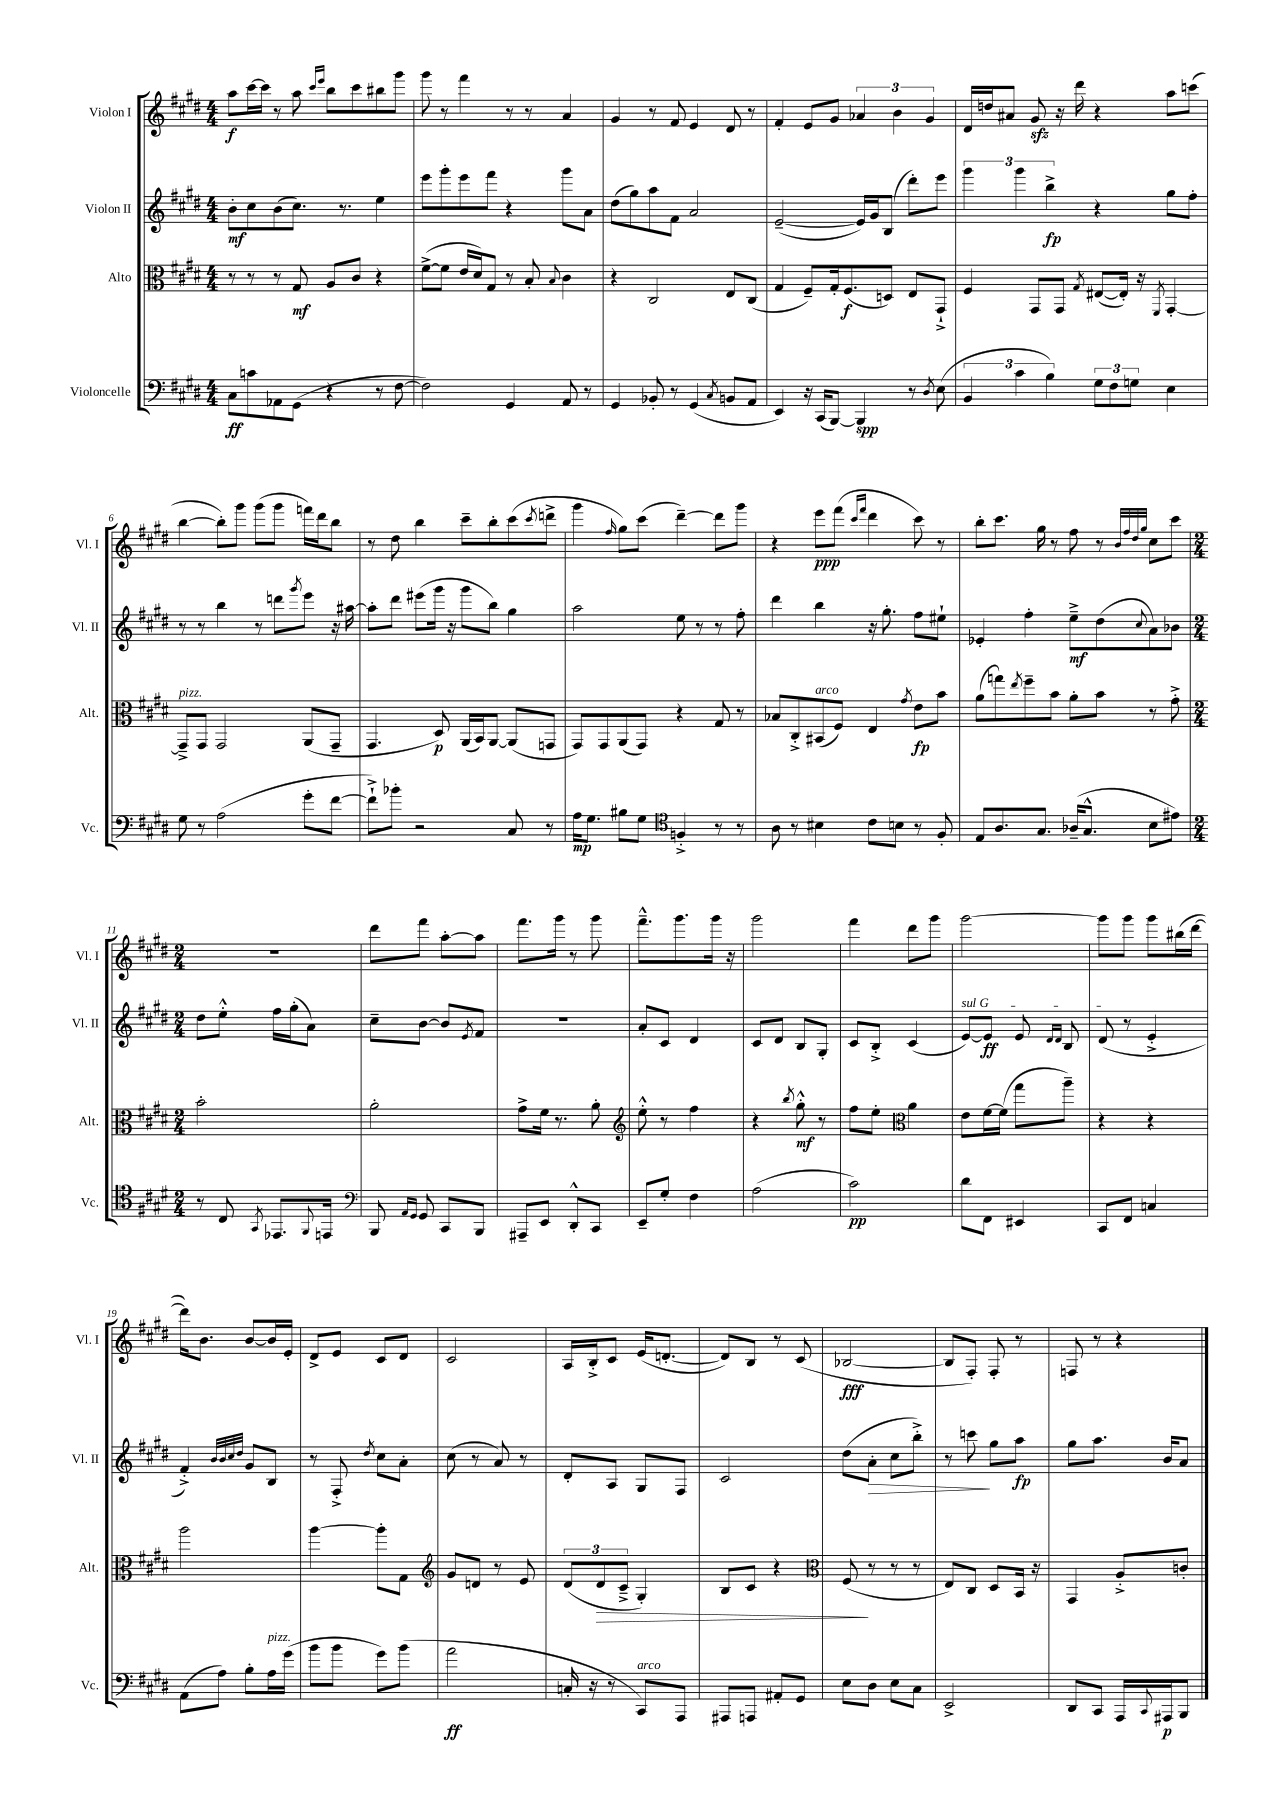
<<
\new StaffGroup <<
\new Staff = "s0" \with { instrumentName = "Violon I" shortInstrumentName = "Vl. I" } {
    \clef treble \key e \major \numericTimeSignature \time 4/4
    a''8\f cis'''16~ cis'''16 r8 a''8 \grace { cis'''16 e'''16 } b''8 cis'''8 bis''8 gis'''8 |
    gis'''8 r8 fis'''4 r8 r8 a'4 |
    gis'4 r8 fis'8 e'4 dis'8 r8 |
    fis'4-. e'8 gis'8 \tuplet 3/2 { aes'4 b'4 gis'4 } |
    dis'16 d''16 ais'8 gis'8\sfz r16 dis'''16 r4 a''8 c'''8( |
    b''4~ b''8-.) gis'''8 gis'''8( gis'''8 f'''16) dis'''16 b''8 |
    r8 dis''8 b''4 cis'''8-- b''8-. cis'''8( \acciaccatura { cis'''8 } d'''8-> |
    gis'''4 \grace { fis''16 } gis''8) cis'''8( dis'''4~--) dis'''8 gis'''8 |
    r4 e'''8\ppp fis'''8( \grace { cis'''16 fis'''16 } dis'''4 cis'''8) r8 |
    b''8-. cis'''8. gis''16 r8 fis''8 r8 \grace { b'32 fis''32 dis''32 gis''32 } cis''8 cis'''8 |
    \numericTimeSignature \time 2/4 R2 |
    dis'''8 fis'''8 a''8~-. a''8 |
    fis'''8. gis'''16 r8 gis'''8 |
    fis'''8.---^ gis'''8. gis'''16 r16 |
    gis'''2 |
    fis'''4 dis'''8 gis'''8 |
    gis'''2~ |
    gis'''8 gis'''8 gis'''8 bis''16( dis'''16~ |
    dis'''16) b'8. b'8~ b'16 e'16-. |
    dis'8-> e'8 cis'8 dis'8 |
    cis'2 |
    a16 b16-.-> cis'8 e'16( d'8.~-. |
    d'8) b8 r8 cis'8( |
    bes2~\fff |
    bes8 fis8-.) fis8-. r8 |
    f8 r8 r4 \bar "|." |
}
\new Staff = "s1" \with { instrumentName = "Violon II" shortInstrumentName = "Vl. II" } {
    \clef treble \key e \major \numericTimeSignature \time 4/4
    b'8-.\mf cis''8 b'8( cis''8.) r8. e''4 |
    e'''8 gis'''8-. e'''8 fis'''8 r4 gis'''8 a'8 |
    dis''8( gis''8) a''8 fis'8 a'2 |
    e'2~--( e'16) gis'16 b8( dis'''8-.) e'''8 |
    \tuplet 3/2 { gis'''4 gis'''4 b''4->\fp } r4 gis''8 fis''8-. |
    r8 r8 b''4 r8 d'''8 \acciaccatura { gis'''8 } e'''8 r16 ais''16~ |
    ais''8-. dis'''8 eis'''8( gis'''16 r16 gis'''8 b''8) gis''4 |
    a''2 e''8 r8 r8 fis''8-. |
    dis'''4 b''4 r16 gis''8.-. fis''8 eis''8-! |
    ees'4-. fis''4-. e''8--->\mf dis''8( \appoggiatura { cis''8 } a'8) bes'8 |
    \numericTimeSignature \time 2/4 dis''8 e''8-.-^ fis''16 gis''16-.( a'8) |
    cis''8-- b'8~ b'8 \acciaccatura { e'8 } fis'8 |
    R2 |
    a'8-. cis'8 dis'4 |
    cis'8 dis'8 b8 gis8-. |
    cis'8 b8-.-> cis'4( |
    \once \override TextSpanner.bound-details.left.text = \markup { \italic "sul G" } e'8~\startTextSpan) e'8\ff e'8 \grace { dis'16 dis'16 } b8 |
    dis'8\stopTextSpan( r8 e'4-.-> |
    fis'4-.->) \grace { b'32 b'32 cis''32 dis''32 } gis'8 b8 |
    r8 fis8-.-> \acciaccatura { dis''8 } cis''8 a'8-. |
    cis''8( r8 a'8) r8 |
    dis'8-. a8 gis8 fis8 |
    cis'2 |
    dis''8( a'8-.\> cis''8 b''8-.->) |
    r8 c'''8\! gis''8 a''8\fp |
    gis''8 a''8. b'16 a'8 \bar "|." |
}
\new Staff = "s2" \with { instrumentName = "Alto" shortInstrumentName = "Alt." } {
    \clef alto \key e \major \numericTimeSignature \time 4/4
    r8 r8 r8 gis8\mf a8 cis'8 r4 |
    fis'8~->( fis'8 e'16 dis'16) gis8 r8 b8-. \appoggiatura { b8 } cis'4 |
    r4 cis2 e8 cis8( |
    gis4 fis8--) gis16-. fis8.\f( d8) e8 gis,8-!-> |
    fis4 gis,8 gis,8 \acciaccatura { gis8 } eis8~( eis16-.) r16 \acciaccatura { fis,8 } gis,4~-. |
    gis,8--->^\markup { \italic "pizz." } gis,8 gis,2 a,8( gis,8-- |
    gis,4. dis8\p) a,16( b,16) a,8~ a,8( g,8 |
    gis,8) gis,8 a,8( gis,8) r4 gis8 r8 |
    bes8 cis8-.-> bis,8^\markup { \italic "arco" }( fis8) e4 \acciaccatura { gis'8 } e'8\fp b'8 |
    a'8( g''8) \acciaccatura { e''8 } fis''8-- b'8 a'8-. b'8 r8 gis'8-.-> |
    \numericTimeSignature \time 2/4 b'2-. |
    a'2-. |
    gis'8-> fis'16 r8. a'8-. |
    \clef treble e''8-.-^ r8 fis''4 |
    r4 \acciaccatura { b''8 } gis''8-.-^\mf r8 |
    fis''8 e''8-. \clef alto a'4 |
    e'8 fis'16~ fis'16( gis''8 a''8--) |
    r4 r4 |
    a''2 |
    a''4~ a''8-. gis8 |
    \clef treble gis'8 d'8 r8 e'8 |
    \tuplet 3/2 { dis'8( dis'8\> cis'8---> } gis4-.) |
    b8 cis'8 r4 |
    \clef alto fis8\!( r8 r8 r8 |
    e8) cis8 dis8 b,16 r16 |
    gis,4 a8-.-> c'8-. \bar "|." |
}
\new Staff = "s3" \with { instrumentName = "Violoncelle" shortInstrumentName = "Vc." } {
    \clef bass \key e \major \numericTimeSignature \time 4/4
    cis8\ff c'8 aes,8 gis,8( r4 r8 fis8~ |
    fis2) gis,4 a,8 r8 |
    gis,4 bes,8-. r8 gis,4( \acciaccatura { cis8 } b,8 a,8 |
    e,4) r16 cis,16( b,,8~) b,,4\spp r8 \acciaccatura { dis8 } e8( |
    \tuplet 3/2 { b,4 cis'4 b4) } \tuplet 3/2 { gis8 fis8 g8 } e4 |
    gis8 r8 a2( gis'8-. fis'8~ |
    fis'8-!->) bes'8-. r2 cis8 r8 |
    a16\mp gis8. bis8 gis8 \clef tenor f4-.-> r8 r8 |
    a8 r8 bis4 cis'8 b8 r8 fis8-. |
    e8 a8. gis8. aes16--( gis8.-^ b8 eis'8) |
    \numericTimeSignature \time 2/4 r8 cis8 \acciaccatura { gis,8 } ees,8. \appoggiatura { fis,8 } e,16 |
    \clef bass b,,8 \grace { a,16 gis,16 } gis,8 cis,8 b,,8 |
    ais,,8-- e,8 dis,8-.-^ cis,8 |
    e,8-- gis8-. fis4 |
    a2( |
    cis'2\pp) |
    dis'8 fis,8 eis,4 |
    cis,8 fis,8 c4 |
    a,8( a8) b8-. a16^\markup { \italic "pizz." } gis'16( |
    b'8 b'8 gis'8) b'8( |
    a'2\ff |
    c16-. r16 r8 cis,8^\markup { \italic "arco" }) a,,8 |
    ais,,8 a,,8 ais,8-. gis,8 |
    e8 dis8 e8 cis8 |
    e,2-> |
    dis,8 cis,8 a,,16 \appoggiatura { cis,8 } ais,,16\p b,,8 \bar "|." |
}
>>
>>
